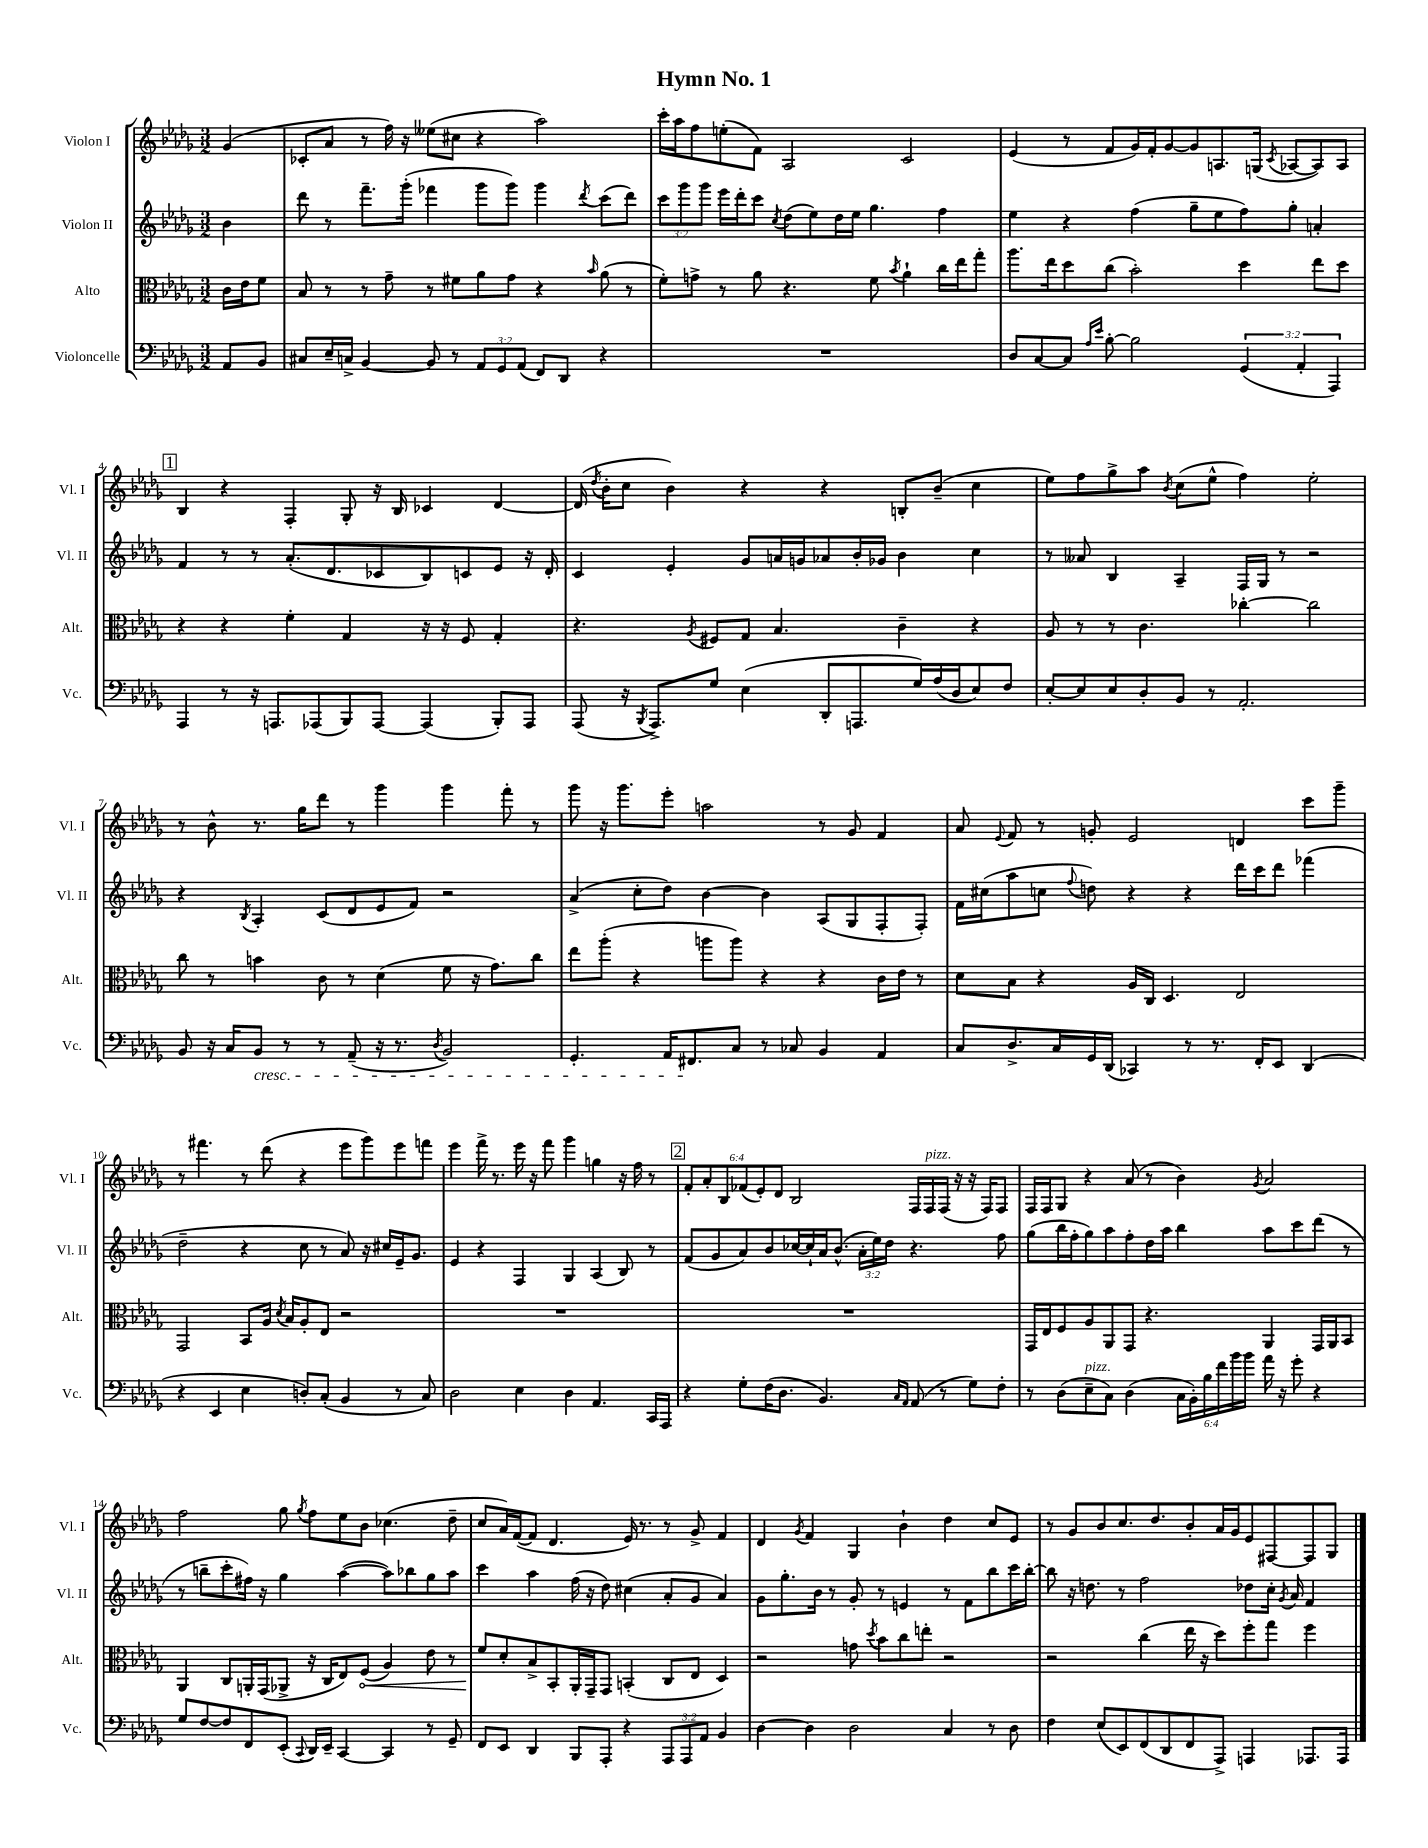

**kern	**kern	**kern	**kern
*staff4	*staff3	*staff2	*staff1
*clefF4	*clefC3	*clefG2	*clefG2
*k[b-e-a-d-g-]	*k[b-e-a-d-g-]	*k[b-e-a-d-g-]	*k[b-e-a-d-g-]
*M3/2	*M3/2	*M3/2	*M3/2
8AA-	16c	4b-	(4g-
.	16e-	.	.
8BB-	8f	.	.
=	=	=	=
8C#	8B-	8ddd-	8c-'
16E-~	8r	8r	8a-
16C^	.	.	.
[4BB-	8r	8.fff~	8r
.	8g-~	.	16ff)
.	.	(16ggg-'	16r
8BB-]	8r	4fff-	(8ee--
8r	8f#	.	8cc#
12AA-	8a-	8ggg-	4r
12GG-	.	.	.
.	8g-	8ggg-)	.
(12AA-	.	.	.
8FF)	4r	4ggg-	2aa-)
8DD-	.	.	.
.	16qqb-	8qddd-	.
4r	(8a-	(8ccc	.
.	8r	8ddd-)	.
=	=	=	=
1.r	8f')	12ccc	16ccc'
.	.	.	16aa-
.	.	12ggg-	.
.	8g^	.	8ff
.	.	12ggg-	.
.	8r	16eee-	(8ee'
.	.	16ddd-'	.
.	8a-	8ccc	8f)
.	.	8qcc	.
.	4.r	(8dd-	2A-
.	.	8ee-)	.
.	.	16dd-	.
.	.	16ee-	.
.	8f	4.gg-	.
.	8qb-	.	.
.	4a-`	.	2c
.	16cc	4ff	.
.	16ee-	.	.
.	8gg-'	.	.
=	=	=	=
8D-	8.aa-	4ee-	(4e-
[8C	.	.	.
.	16ee-	.	.
8C]	8dd-	4r	8r
16qqA-	.	.	.
16qqe-	.	.	.
[8B-'	(8cc	.	8f
2B-]	2b-')	(4ff	16g-)
.	.	.	16f'
.	.	.	[8g-
.	.	8gg-~	8g-]
.	.	8ee-	8.A
(6GG-	4dd-	8ff)	.
.	.	.	(16G
.	.	.	8qc
.	.	8gg-'	[8A-
6AA-'	.	.	.
.	8ee-	4a'	8A-])
6AAA-)	.	.	.
.	8dd-	.	8A-
=	=	=	=
4AAA-	4r	4f	4B-
8r	4r	8r	4r
16r	.	8r	.
8.AAA	.	.	.
.	4f'	(8.a-'	4F'
(8AAA-	.	.	.
.	.	8.d-	.
8BBB-)	4G-	.	8G-'
[8AAA-	.	8c-	16r
.	.	.	16B-
(4AAA-]	16r	8B-)	4c-
.	16r	.	.
.	8F	8c	.
8BBB-')	4G-'	8e-	[4d-
8AAA-	.	16r	.
.	.	16d-'	.
=	=	=	=
(8AAA-	4.r	4c	(16d-]
.	.	.	8qdd-
.	.	.	16b-'
16r	.	.	8cc
8qBBB-	.	.	.
8.AAA-^)	.	.	.
.	.	4e-'	4b-)
.	8qA-	.	.
8G-	8F#	.	.
(4E-	8G-	8g-	4r
.	4.B-	16a	.
.	.	16g	.
8DD-'	.	8a-	4r
8.AAA	.	16b-'	.
.	.	16g-	.
.	4c~	4b-	8B'
16G-)	.	.	.
(16A-	.	.	(8b-~
16D-	.	.	.
8E-)	4r	4cc	4cc
8F	.	.	.
=	=	=	=
[8E-'	8A-	8r	8ee-)
8E-]	8r	8a--	8ff
8E-	8r	4B-	8gg-^
8D-'	4.c	.	8aa-
.	.	.	8qb-
8BB-	.	4A-~	(8cc
8r	.	.	8ee-^^
2.AA-'	[4cc-'	16F	4ff)
.	.	16G-	.
.	.	8r	.
.	2cc-]	2r	2ee-'
=	=	=	=
8BB-	8cc	4r	8r
16r	8r	.	8b-^^
16C	.	.	.
.	.	8qB-	.
8BB-	4b	4A-'	8.r
8r	.	.	.
.	.	.	16gg-
8r	8c	(8c	8ddd-
(8AA-~	8r	8d-	8r
16r	(4d-	8e-	4ggg-
8.r	.	.	.
.	.	8f)	.
8qD-	.	.	.
2BB-)	8f	2r	4ggg-
.	16r	.	.
.	8.g-)	.	.
.	.	.	8fff'
.	8cc	.	8r
=	=	=	=
4.GG-'	8ee-	(4a-^	8ggg-
.	(8aa-'	.	16r
.	.	.	8.ggg-
.	4r	8cc'	.
16AA-	.	8dd-)	8eee-'
8.FF#	.	.	.
.	8aa	[4b-	2aa
8C	8aa)	.	.
8r	4r	4b-]	.
8C-	.	.	.
4BB-	4r	(8A-	8r
.	.	8G-	8g-
4AA-	16c	8F'	4f
.	16e-	.	.
.	8r	8F')	.
=	=	=	=
8C	8d-	16f	8a-
.	.	(16cc#	.
.	.	.	8qqe-
8.D-^	8B-	8aa-	8f
.	4r	8cc	8r
16C	.	.	.
.	.	8qqff	.
16GG-	.	8dd)	8g'
(16DD-	.	.	.
4CC-)	16A-	4r	2e-
.	16C	.	.
.	4.D-	.	.
8r	.	4r	.
8.r	.	.	.
.	2E-	16ddd-	4d
16FF'	.	16ccc	.
8EE-	.	8ddd-	.
(4DD-	.	(4fff-	8ccc
.	.	.	8ggg-~
=	=	=	=
4r	2GG-	2dd-~	8r
.	.	.	4.fff#
4EE-	.	.	.
4E-	8BB-	4r	8r
.	16A-	.	(8ddd-
.	8qd-	.	.
.	16B-	.	.
8D')	8A-'	8cc	4r
(8C'	8E-	8r	.
4BB-	2r	8a-)	8eee-
.	.	16r	8ggg-)
.	.	16cc#	.
8r	.	16e-~	8eee-
.	.	8.g-	.
8C)	.	.	8fff
=	=	=	=
2D-	1.r	4e-	4eee-
.	.	4r	16fff^
.	.	.	8.r
4E-	.	4F	16eee-
.	.	.	16r
.	.	.	8fff
4D-	.	4G-	4ggg-
4.AA-	.	(4A-	4gg
.	.	8B-)	16r
.	.	.	16ff
16CC	.	8r	8r
16AAA-	.	.	.
=	=	=	=
4r	1.r	(8f	12f'
.	.	.	12a-'
.	.	8g-	.
.	.	.	12B-
8G-'	.	8a-)	(12f-
.	.	.	12e-')
(16F	.	8b-	.
.	.	.	12d-
8.D-	.	.	.
.	.	[16cc-	2B-
.	.	16cc-`]	.
4.BB-)	.	16a-	.
.	.	(8.b-^^	.
.	.	24a-'	.
.	.	24ee-)	.
.	.	24dd-	.
16qqC	.	.	.
16qqAA-	.	.	.
(8AA-	.	4.r	16F
.	.	.	16F
8r	.	.	(16F
.	.	.	16r
8G-)	.	.	16r
.	.	.	16F)
8F'	.	8ff	8F
=	=	=	=
8r	16GG-	(8gg-	16F
.	16E-	.	16F
(8D-	8F	16bb-	8G-
.	.	16ff'	.
8E-~	8A-	8gg-)	4r
8C)	8AA-	8aa-	.
(4D-	8GG-	8ff'	(8a-
.	4.r	16dd-	8r
.	.	16aa-	.
24C	.	4bb-	4b-)
24BB-')	.	.	.
24B-	.	.	.
24f	.	.	.
24b-	.	.	.
24b-	.	.	.
.	.	.	8qg-
16a-	4AA-	8aa-	2a-
16r	.	.	.
8g-'	.	8ccc	.
4r	16GG-	(8ddd-	.
.	16AA-	.	.
.	8BB-	8r	.
=	=	=	=
8G-	4AA-	8r	2ff
[8F	.	8bb~	.
8F]	8C	8ccc'	.
8FF	16AA'	16ff#)	.
.	(16GG-	16r	.
(8EE-'	8AA-^	4gg-	8gg-
8qqCC	.	.	8qgg-
16DD-)	16r	.	8ff
16EE-~	16C	.	.
[4CC	8E-)	([4aa-	8ee-
.	(8F	.	8b-
4CC]	4A-)	8aa-])	(4.cc-
.	.	8bb-	.
8r	8e-	8gg-	.
8GG-~	8r	8aa-	8dd-~
=	=	=	=
8FF	8f	4ccc	8cc
8EE-	8d-'	.	16a-)
.	.	.	([16f
4DD-	8B-^	4aa-	8f]
.	8BB-'	.	4.d-
8BBB-	16AA-'	(16ff	.
.	16GG-~	16r	.
8AAA-'	8GG-	8dd-)	.
4r	(4BB'	(4cc#	16e-)
.	.	.	8.r
12AAA-	8C	8a-'	8r
12AAA-	.	.	.
.	8E-	8g-	8g-^
12AA-	.	.	.
4BB-	4D-)	4a-)	4f
=	=	=	=
[4D-	2r	8g-	4d-
.	.	8.gg-'	.
.	.	.	8qg-
4D-]	.	.	4f
.	.	16b-	.
.	.	8r	.
2D-	8g	8g-'	4G-
.	8qdd-	.	.
.	8b-	8r	.
.	8cc	4e	4b-`
.	8ee'	.	.
4C	2r	8r	4dd-
.	.	8f	.
8r	.	8bb-	8cc
8D-	.	16ccc	8e-
.	.	[16bb-'	.
=	=	=	=
4F	2r	8bb-]	8r
.	.	16r	8g-
.	.	8.dd	.
(8E-	.	.	8b-
8EE-)	.	8r	8.cc
(8FF	(4cc	2ff	.
.	.	.	8.dd-
8DD-	.	.	.
8FF	16ee-	.	8b-'
.	16r	.	.
8AAA-^)	8dd-)	.	16a-
.	.	.	16g-
4AAA	8ff'	8dd-	8e-
.	8gg-	16cc'	[8F#
.	.	8qg-	.
.	.	16a-	.
8.AAA-	4ff	4f	8F#]
.	.	.	8G-
16AAA-	.	.	.
==	==	==	==
*-	*-	*-	*-
